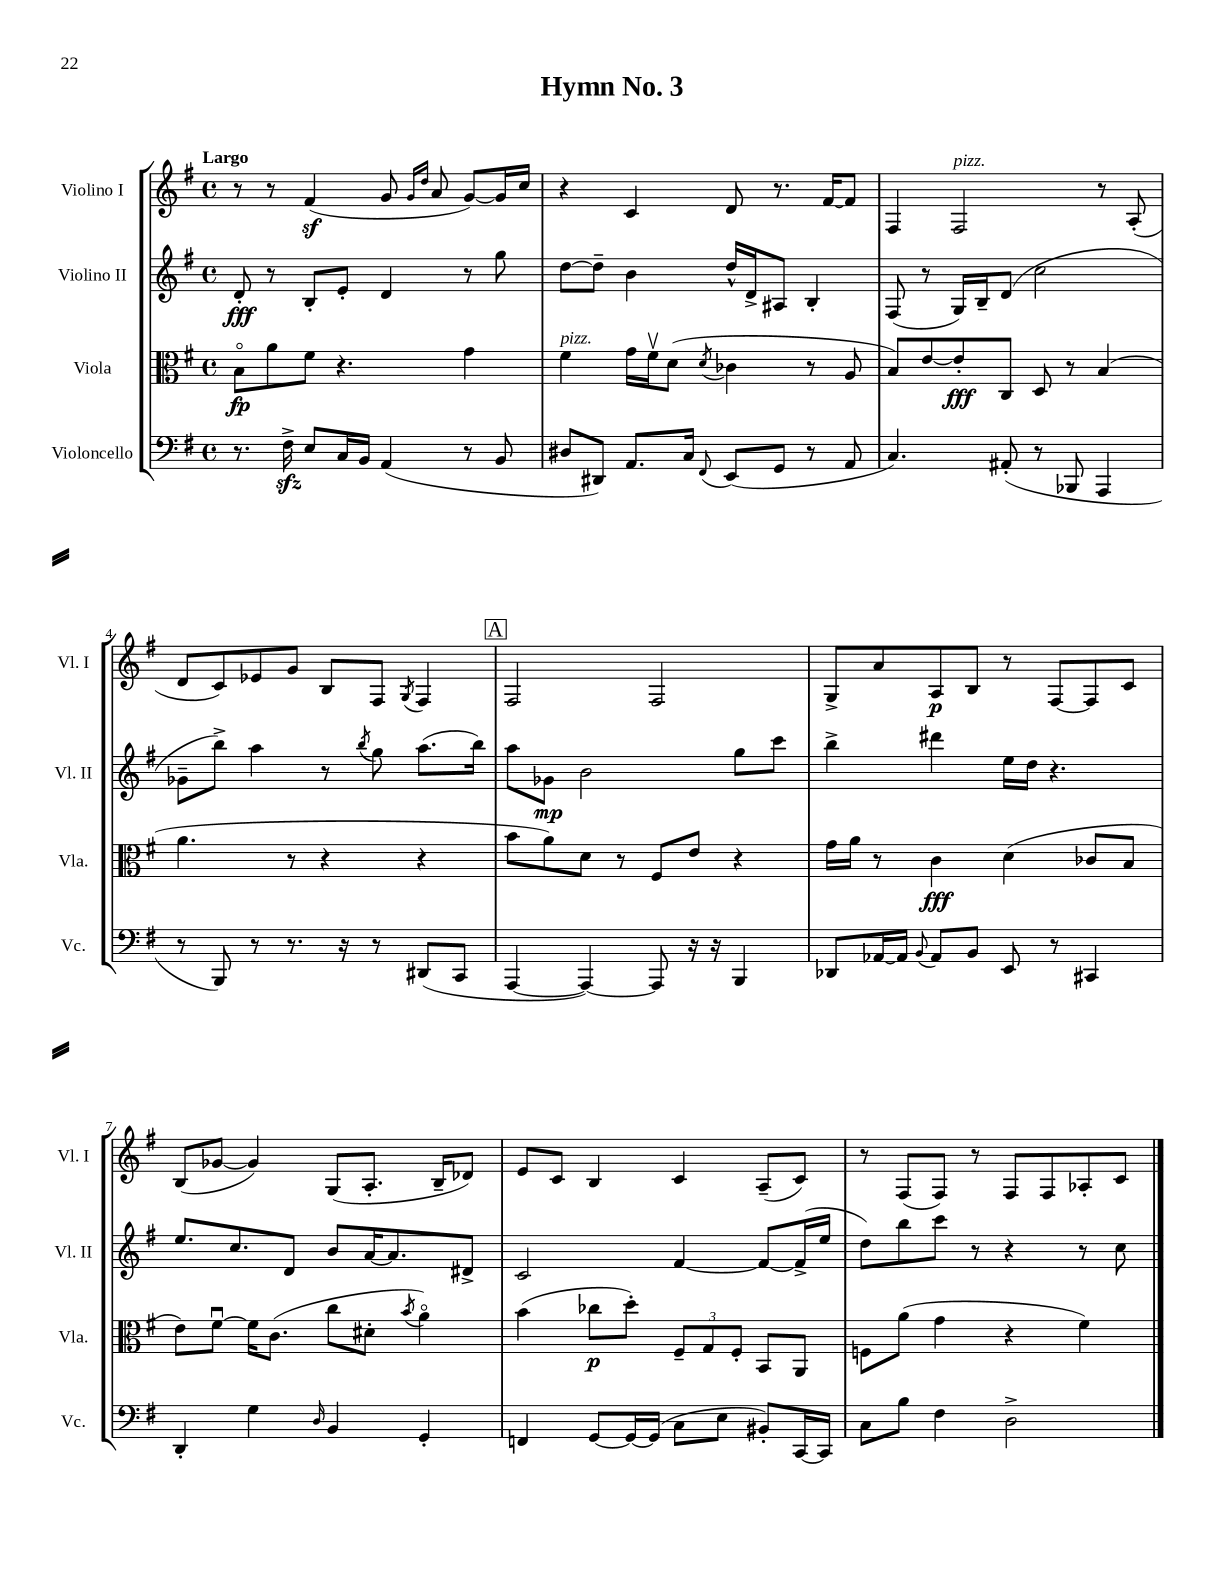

**kern	**kern	**kern	**kern
*staff4	*staff3	*staff2	*staff1
*clefF4	*clefC3	*clefG2	*clefG2
*k[f#]	*k[f#]	*k[f#]	*k[f#]
*M4/4	*M4/4	*M4/4	*M4/4
*met(c)	*met(c)	*met(c)	*met(c)
8.r	8Bo	8d'	8r
.	8a	8r	8r
16F#^	.	.	.
8E	8f#	8B'	(4f#
16C	4.r	8e'	.
16BB	.	.	.
(4AA	.	4d	8g
.	.	.	16qqg
.	.	.	16qqdd
.	.	.	8a
8r	4g	8r	[8g)
8BB	.	8gg	16g]
.	.	.	16cc
=	=	=	=
8D#	4f#	[8dd	4r
8DD#)	.	8dd~]	.
8.AA	16g	4b	4c
.	16f#v	.	.
.	(8d	.	.
16C	.	.	.
8qqFF#	8qd	.	.
(8EE	4c-	16dd^^	8d
.	.	16d^	.
8GG	.	8A#	8.r
8r	8r	4B'	.
.	.	.	[16f#
8AA	8A	.	8f#]
=	=	=	=
4.C)	8B)	(8F#	4F#
.	[8e	8r	.
.	8e']	16G)	2F#
.	.	16B~	.
(8AA#'	8C	(8d	.
8r	8D	2cc	.
8BBB-	8r	.	.
4AAA	(4B	.	8r
.	.	.	(8A'
=	=	=	=
8r	4.a	8g-~	8d
8BBB)	.	8bb^)	8c)
8r	.	4aa	8e-
8.r	8r	.	8g
.	4r	8r	8B
16r	.	.	.
.	.	8qbb	.
8r	.	8gg	8F#
.	.	.	8qG
(8DD#	4r	(8.aa	4F#
8CC	.	.	.
.	.	16bb)	.
=	=	=	=
[4AAA	8b	8aa	2F#
.	8a)	8g-	.
4AAA_)	8d	2b	.
.	8r	.	.
8AAA]	8F#	.	2F#
16r	8e	.	.
16r	.	.	.
4BBB	4r	8gg	.
.	.	8ccc	.
=	=	=	=
8DD-	16g	4bb^	8G^
.	16a	.	.
[16AA-	8r	.	8a
16AA-]	.	.	.
8qqBB	.	.	.
8AA-	4c	4ddd#	8A
8BB	.	.	8B
8EE	(4d	16ee	8r
.	.	16dd	.
8r	.	4.r	[8F#
4CC#	8c-	.	8F#]
.	8B	.	8c
=	=	=	=
4DD'	8e)	8.ee	(8B
.	[8f#u	.	[8g-
.	.	8.cc	.
4G	16f#]	.	4g-])
.	(8.c	.	.
.	.	8d	.
16qqD	.	.	.
4BB	8cc	8b	(8G
.	8d#'	[16a	8.A'
.	.	8.a]	.
.	8qb	.	.
4GG'	4ao)	.	.
.	.	.	16B~
.	.	8d#^	8d-)
=	=	=	=
4FF	(4b	2c	8e
.	.	.	8c
[8GG	8cc-	.	4B
16GG_	8dd')	.	.
(16GG]	.	.	.
8C	12F#~	[4f#	4c
.	12G	.	.
8E	.	.	.
.	12F#'	.	.
8BB#')	8BB	8f#_	(8A~
[16CC	8AA	(16f#^]	8c)
16CC]	.	16ee	.
=	=	=	=
8C	8F	8dd)	8r
8B	(8a	8bb	(8F#
4F#	4g	8ccc	8F#)
.	.	8r	8r
2D^	4r	4r	8F#
.	.	.	8F#
.	4f#)	8r	8A-'
.	.	8cc	8c
==	==	==	==
*-	*-	*-	*-
